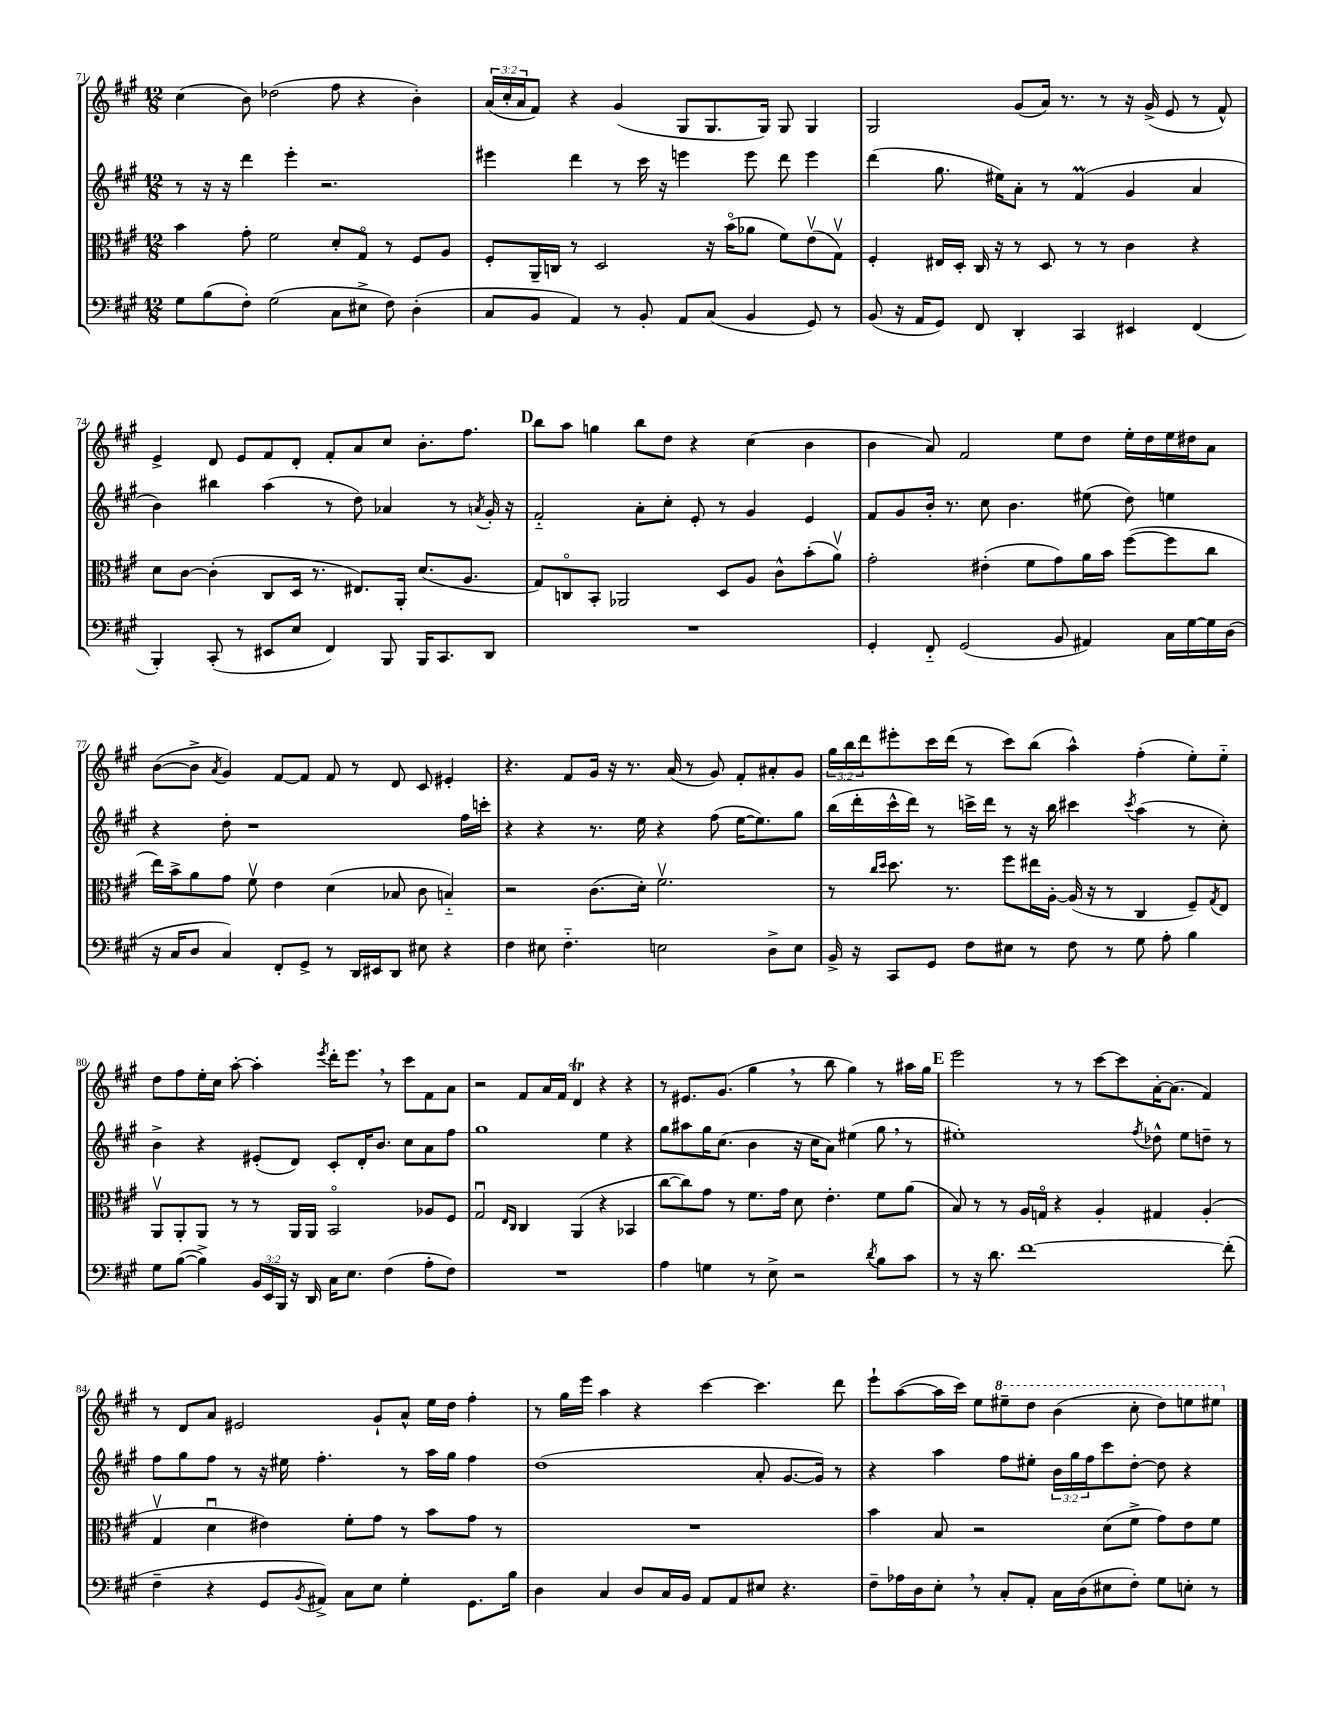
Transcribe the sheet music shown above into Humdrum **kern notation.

**kern	**kern	**kern	**kern
*staff4	*staff3	*staff2	*staff1
*clefF4	*clefC3	*clefG2	*clefG2
*k[f#c#g#]	*k[f#c#g#]	*k[f#c#g#]	*k[f#c#g#]
*M12/8	*M12/8	*M12/8	*M12/8
8G#	4b	8r	(4cc#
(8B	.	16r	.
.	.	16r	.
8F#')	8g#'	4ddd	8b)
(2G#	2f#	.	(2dd-
.	.	4eee'	.
.	.	2.r	.
8C#	8d'	.	8ff#
8E#^	8G#o	.	4r
8F#)	8r	.	.
(4D'	8F#	.	4b')
.	8A	.	.
=	=	=	=
8C#	8F#'	4eee#	(24a
.	.	.	24cc#'
.	.	.	24a
8BB	16AA~	.	8f#)
.	16C	.	.
4AA)	8r	4ddd	4r
.	2D	.	.
8r	.	8r	(4g#
8BB'	.	16ccc#	.
.	.	16r	.
8AA	.	4eee	8G#
(8C#	16r	.	8.G#
.	(16bo	.	.
4BB	8a-	8eee	.
.	.	.	16G#)
.	8f#)	8ddd	8G#
8GG#)	(8ev	4eee	4G#
8r	8G#v)	.	.
=	=	=	=
(8BB	4F#'	(4ddd	2G#
16r	.	.	.
16AA	.	.	.
8GG#)	16E#	8.gg#	.
.	16D'	.	.
8FF#	16C#	.	.
.	16r	16ee#)	.
4DD'	8r	8a'	(8g#
.	8D	8r	16a)
.	.	.	8.r
4CC#	8r	(4f#	.
.	8r	.	8r
4EE#	4c#	4g#	16r
.	.	.	(16g#^
.	.	.	8e
(4FF#	4r	4a	8r
.	.	.	8f#^^)
=	=	=	=
4BBB')	8d	4b)	4e^
.	[8c#	.	.
(8CC#'	(4c#']	4bb#	8d
8r	.	.	8e
8EE#	8C#	(4aa	8f#
8E	16D	.	8d'
.	8.r	.	.
4FF#)	.	8r	8f#'
.	8.E#)	8dd)	8a
8BBB	.	4a-	8cc#
.	16AA'	.	.
16BBB	(8.d	.	8.b'
8.CC#	.	.	.
.	.	8r	.
.	8.A	.	8.ff#
.	.	8qa	.
8DD	.	16g#'	.
.	.	16r	.
=	=	=	=
1.r	8G#)	2f#'~	8bb
.	8Co	.	8aa
.	8BB'	.	4gg
.	2AA-	.	.
.	.	8a'	8bb
.	.	8cc#'	8dd
.	.	8e'	4r
.	8D	8r	.
.	8A	4g#	(4cc#
.	8c#^^	.	.
.	(8b'	4e	4b
.	8av)	.	.
=	=	=	=
4GG#'	2g#'	8f#	4b
.	.	8g#	.
8FF#'~	.	16b'	8a)
.	.	8.r	.
(2GG#	.	.	2f#
.	(4e#'	8cc#	.
.	.	4.b	.
.	8f#	.	.
8BB	8g#)	.	8ee
4AA#)	16a	(8ee#	8dd
.	16b	.	.
.	([8ff#	8dd)	16ee'
.	.	.	16dd
16C#	8ff#]	4ee	16ee
[16G#	.	.	16dd#
16G#]	8cc#	.	8a
(16D	.	.	.
=	=	=	=
16r	16ee)	4r	([8b
16C#	16b^	.	.
8D	8a	.	8b^]
.	.	.	8qa
4C#)	8g#	8dd'	4g#)
.	8f#v	1r	.
8FF#'	4e	.	[8f#
8GG#^	.	.	8f#]
8r	(4d	.	8f#
16DD	.	.	8r
16EE#	.	.	.
8DD	8B-	.	8d
8E#	8c#	.	8c#
4r	4B'~)	.	4e#'
.	.	16ff#	.
.	.	16ccc'	.
=	=	=	=
4F#	2r	4r	4.r
8E#	.	4r	.
4.F#'~	.	.	8f#
.	(8.c#	8.r	16g#
.	.	.	16r
.	.	.	8.r
.	16d')	16ee	.
2E	2.f#v	4r	.
.	.	.	(16a
.	.	.	8r
.	.	(8ff#	8g#)
.	.	[16ee	8f#'
.	.	8.ee])	.
8D^	.	.	8a#'
8E	.	8gg#	8g#
=	=	=	=
16BB^	8r	(16bb	24gg#
.	.	.	24bb
16r	.	16ddd'	.
.	.	.	24ddd
.	16qqcc#	.	.
.	16qqdd	.	.
8CC#	8.dd	16ccc#^^	8eee#'
.	.	16ddd)	.
8GG#	.	8r	16ccc#
.	8.r	.	(16ddd
8F#	.	16ccc^	8r
.	.	16ddd	.
8E#	8ff#	8r	8ccc#)
8r	16ee#	16r	(8bb
.	[16A'	16bb	.
8F#	(16A]	4ccc#	4aa^^)
.	16r	.	.
8r	8r	.	.
.	.	8qccc#	.
8G#	4C#	(4aa	(4ff#'
8A'	.	.	.
4B	8F#~)	8r	8ee')
.	8qG#	.	.
.	8E	8cc#')	8ee'~
=	=	=	=
8G#	8AAv	4b^	8dd
([8B	8AA'	.	8ff#
4B^])	8AA	4r	16ee'
.	.	.	16cc#
.	8r	.	[8aa'
24BB	8r	(8e#'	4aa']
24EE	.	.	.
24BBB	.	.	.
16r	16AA	8d)	.
16DD	16AA	.	.
.	.	.	8qeee
16C#	2BBo	8c#'	16ddd'
8.E	.	.	8.eee
.	.	16d'	.
.	.	8.b	.
(4F#	.	.	8r
.	.	8cc#	8ccc#
8A'	8A-	8a	8f#
8F#)	8F#	8ff#	8a
=	=	=	=
1.r	2G#u	1gg#	2r
.	16qqE	.	.
.	16qqC#	.	.
.	4C#	.	8f#
.	.	.	16a
.	.	.	16f#
.	(4AA	.	4d
.	4r	4ee	4r
.	4BB-	4r	4r
=	=	=	=
4A	[8cc#	8gg#	8r
.	8cc#])	8aa#	8.e#
4G	8g#	16gg#	.
.	.	(8.cc#	(8.g#
.	8r	.	.
8r	8.f#	4b	4gg#
8E^	.	.	.
.	16g#	.	.
2r	8d	16r	8r
.	.	16cc#	.
.	4.e'	8a)	8bb
.	.	(4ee#	4gg#)
8qd	.	.	.
8B	8f#	8gg#	8r
8c#	(8a	8r	16aa#
.	.	.	16gg#
=	=	=	=
8r	8B)	1ee#')	2eee
16r	8r	.	.
8.d	.	.	.
.	8r	.	.
[1f#	16A	.	.
.	16Go	.	.
.	4r	.	8r
.	.	.	8r
.	4A'	.	[8ccc#
.	.	.	8ccc#]
.	.	8qff#	.
.	4G#	8dd-^^	[16a'
.	.	.	(8.a]
.	.	8ee#	.
.	(4A'	8dd~	4f#)
(8f#']	.	8r	.
=	=	=	=
4F#~	4G#v	8ff#	8r
.	.	8gg#	8d
4r	4du	8ff#	8a
.	.	8r	2e#
8GG#	4e#)	16r	.
.	.	16ee#	.
8qBB	.	.	.
8AA#^)	.	4.ff#'	.
8C#	8f#'	.	.
8E	8g#	.	8g#`
4G#'	8r	8r	8a^^
.	8b	16aa	16ee
.	.	16gg#	16dd
8.GG#	8g#	4ff#	4ff#'
.	8r	.	.
16B	.	.	.
=	=	=	=
4D	1.r	(1dd	8r
.	.	.	16gg#
.	.	.	16eee
4C#	.	.	4aa
8D	.	.	4r
16C#	.	.	.
16BB	.	.	.
8AA	.	.	[4ccc#
8AA	.	.	.
8E#	.	8a'	4.ccc#]
4.r	.	[8.g#	.
.	.	16g#])	.
.	.	8r	8ddd
=	=	=	=
8F#~	4b	4r	8eee`
16A-	.	.	([8aa
16D	.	.	.
8E'	8B	4aa	16aa]
.	.	.	16ccc#)
8r	2r	.	8ee
8C#'	.	8ff#	8eee#~
8AA'	.	8ee#'	8ddd
16C#	.	24b	(4bb
.	.	24gg#	.
(16D	.	.	.
.	.	24ff#	.
8E#	(8d	8ccc#	.
8F#')	8f#^	[8dd'	8ccc#'
8G#	8g#)	8dd]	8ddd)
8E'	8e	4r	8eee
8r	8f#	.	8eee#
==	==	==	==
*-	*-	*-	*-
